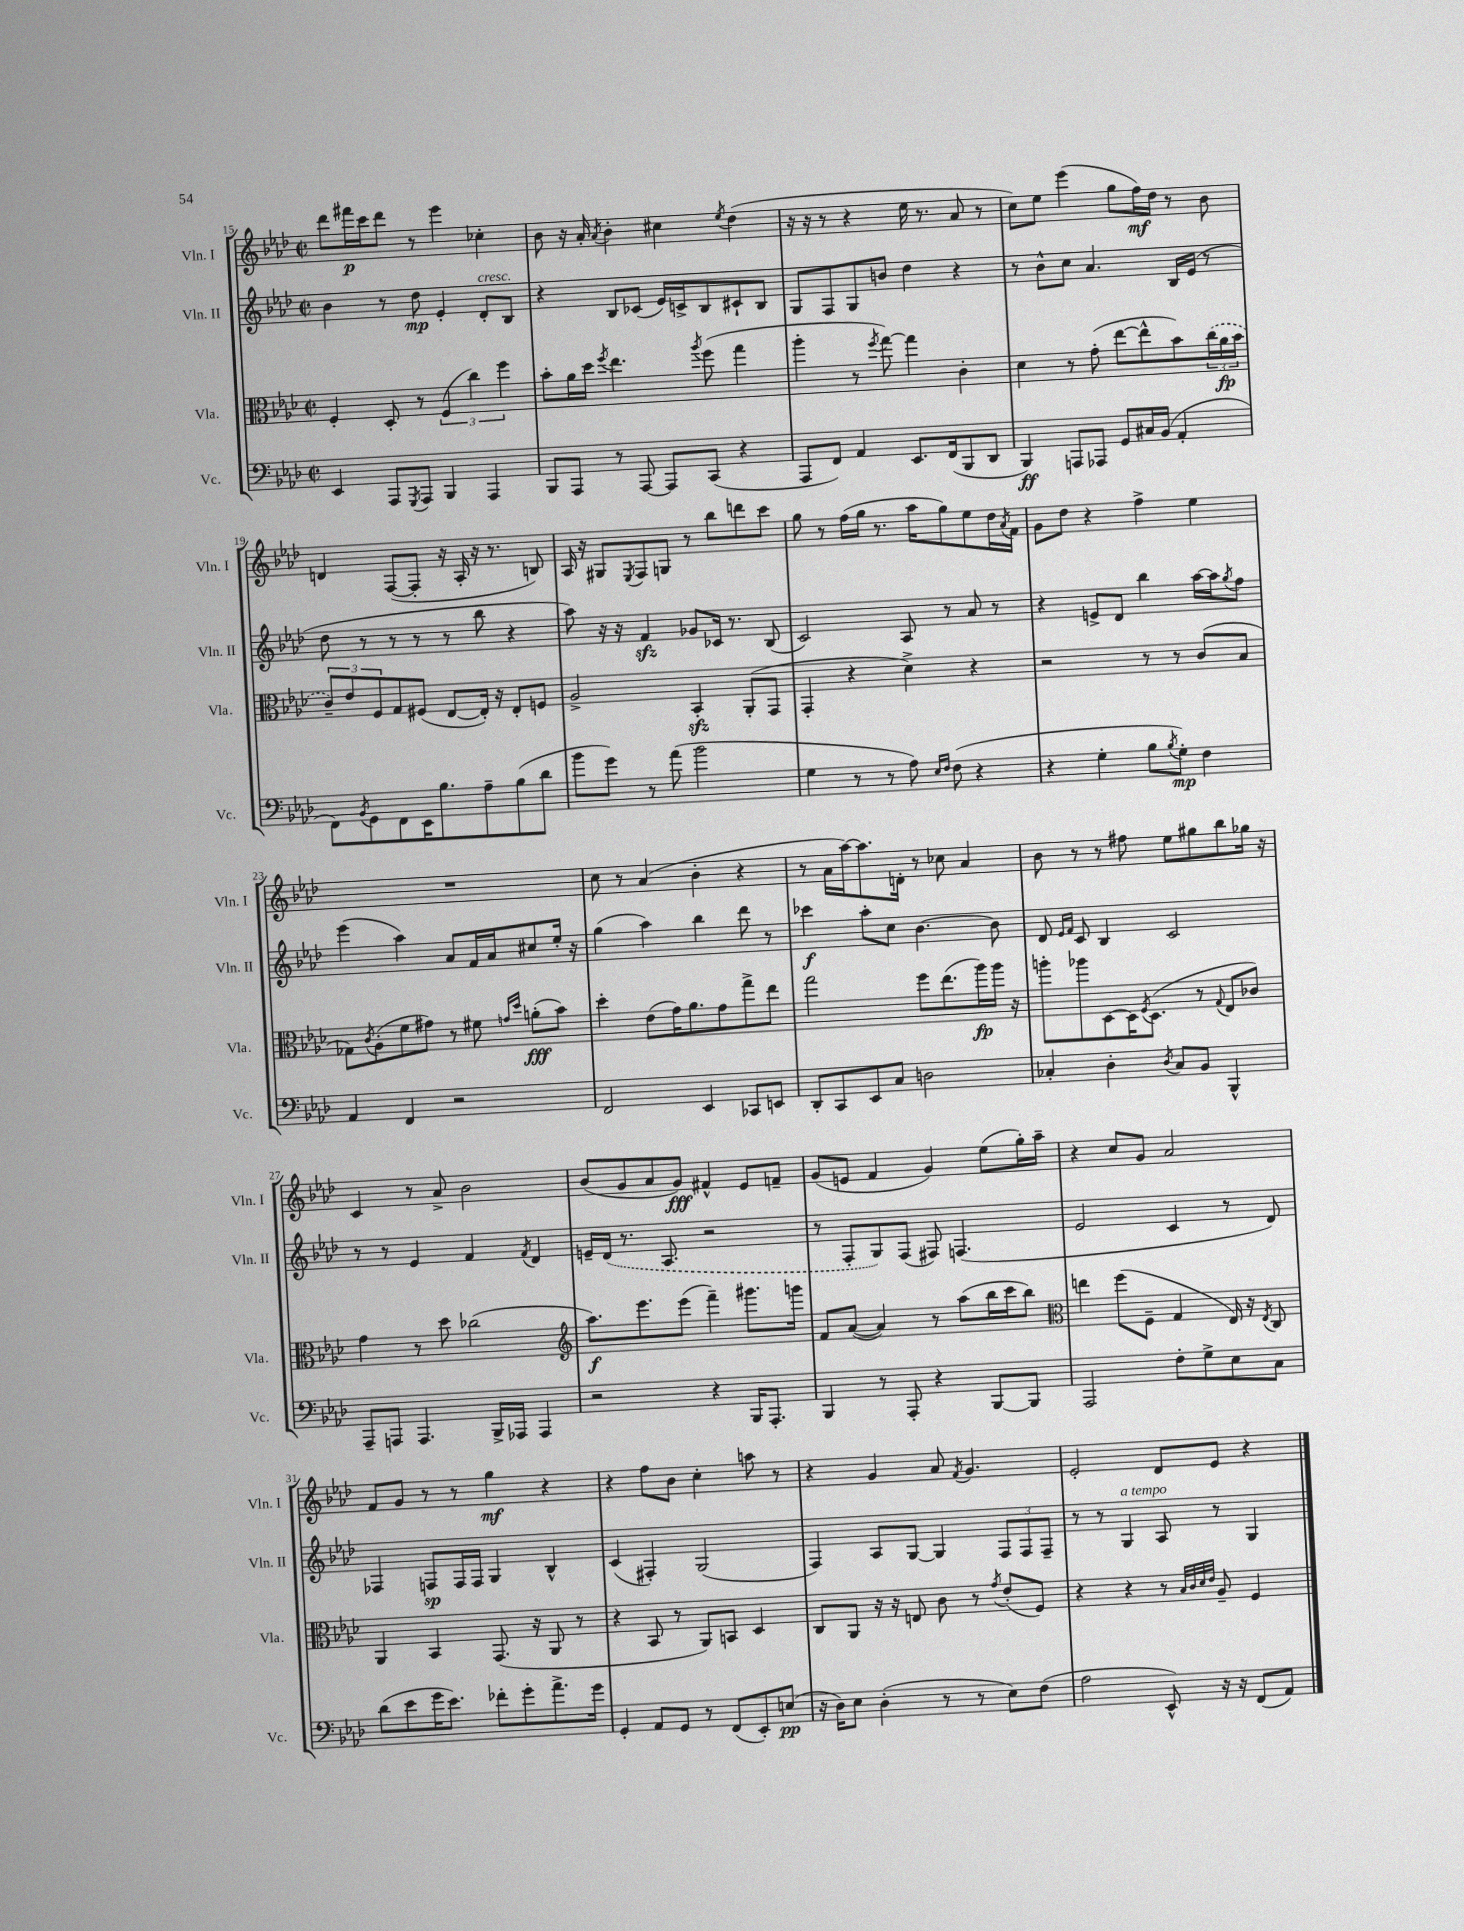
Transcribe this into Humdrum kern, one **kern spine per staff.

**kern	**dynam	**kern	**dynam	**kern	**dynam	**kern	**dynam
*part4	*part4	*part3	*part3	*part2	*part2	*part1	*part1
*staff4	*staff4	*staff3	*staff3	*staff2	*staff2	*staff1	*staff1
*I"Vc.	*	*I"Vla.	*	*I"Vln. II	*	*I"Vln. I	*
*I'Vc.	*	*I'Vla.	*	*I'Vln. II	*	*I'Vln. I	*
*clefF4	*	*clefC3	*	*clefG2	*	*clefG2	*
*k[b-e-a-d-]	*	*k[b-e-a-d-]	*	*k[b-e-a-d-]	*	*k[b-e-a-d-]	*
*M2/2	*	*M2/2	*	*M2/2	*	*M2/2	*
*met(c|)	*	*met(c|)	*	*met(c|)	*	*met(c|)	*
=15	=15	=15	=15	=15	=15	=15	=15
4EE-/	.	4F'/	.	4b-\	.	8ddd-\L	.
.	.	.	.	.	.	16fff#X\L	p
.	.	.	.	.	.	16ccc\J	.
8AAA-/L	.	8D-'/	.	8r	.	8ddd-\J	.
8qGGG/	.	.	.	.	.	.	.
8AAA-/J	.	8r	.	8dd-\	mp	8r	.
4BBB-/	.	(6F/	.	4e-'/	.	4eee-\	.
.	.	6cc\)	.	.	.	.	.
!	!	!	!	!LO:TX:a:i:t=cresc.	!	!	!
4AAA-/	.	.	.	8d-'/L	.	4cc-X'\	.
.	.	6ff\	.	.	.	.	.
.	.	.	.	8B-/J	.	.	.
=16	=16	=16	=16	=16	=16	=16	=16
8BBB-/L	.	8b-'\L	.	4r	.	8b-\	.
8AAA-/J	.	16a-\L	.	.	.	16r	.
.	.	16dd-\JJ	.	.	.	16a-'/	.
.	.	8qff/	.	.	.	8qa-/	.
8r	.	4.ee-\	.	8B-/L	.	4b-'\	.
[8AAA-/	.	.	.	(8c-X/J	.	.	.
8AAA-/L]	.	.	.	16e-/LL)	.	4cc#X\	.
.	.	.	.	16cn^/J	.	.	.
.	.	8qaa-/	.	.	.	.	.
(8CC/J	.	(8ff\	.	8B-/	.	.	.
.	.	.	.	.	.	8qee-/	.
4r	.	4gg\	.	8c#X`/	.	(4dd-\	.
.	.	.	.	8B-/J	.	.	.
=17	=17	=17	=17	=17	=17	=17	=17
8AAA-/L	.	4aa-'\	.	8G/L	.	16r	.
.	.	.	.	.	.	16r	.
8FF/J)	.	.	.	8F/	.	8r	.
4AA-/	.	8r	.	8G/	.	4r	.
.	.	8qff/	.	.	.	.	.
.	.	[8gg\)	.	8bn/J	.	.	.
8.EE-/L	.	4gg\]	.	4dd-\	.	16ee-\	.
.	.	.	.	.	.	8.r	.
(16FF/k	.	.	.	.	.	.	.
8BBB-/	.	4c'\	.	4r	.	8a-/	.
8DD-/J	.	.	.	.	.	8r	.
=18	=18	=18	=18	=18	=18	=18	=18
4BBB-/)	ff	4d-\	.	8r	.	8cc\L)	.
.	.	.	.	8b-^^\L	.	8ee-\J	.
8AAAn/L	.	8r	.	8cc\J	.	(4eee-\	.
8AAA-X/J	.	(8g'\	.	4.a-/	.	.	.
8GG/L	.	[8ee-\L	.	.	.	8gg\L	.
16C#X/L	.	8ee-^^\]	.	.	.	16ff\L)	mf
(16BB-/JJ	.	.	.	.	.	16dd-\JJ	.
4AA-'/	.	8b-\)	.	16B-/LL	.	8r	.
.	.	.	.	(16e-/JJ	.	.	.
.	.	(24cc\L	.	8r	.	8b-\	.
.	.	24a-\	fp	.	.	.	.
.	.	24b-\JJ	.	.	.	.	.
!!LO:LB:g=z
=19	=19	=19	=19	=19	=19	=19	=19
8FF\L)	.	12c~/L)	.	8dd-\	.	4dn/	.
.	.	12e-/	.	.	.	.	.
8qBB-/	.	.	.	.	.	.	.
8GG\	.	.	.	8r	.	.	.
.	.	12F/	.	.	.	.	.
8FF\	.	8G/	.	8r	.	([8F/L	.
16EE-\K	.	(8F#X/J	.	8r	.	8F'/J]	.
8.B-\	.	.	.	.	.	.	.
.	.	[8E-/L	.	8r	.	16r	.
.	.	.	.	.	.	16A-'/	.
8A-~\	.	16E-'/Jk])	.	8bb-\	.	16r	.
.	.	16r	.	.	.	8.r	.
(8B-\	.	8E-'/L	.	4r	.	.	.
8d-\J	.	8Fn/J	.	.	.	8Bn/)	.
=20	=20	=20	=20	=20	=20	=20	=20
8b-\L	.	2A-^/	.	8aa-\)	.	16A-/	.
.	.	.	.	.	.	16r	.
8g\J)	.	.	.	16r	.	8G#X/L	.
.	.	.	.	16r	.	.	.
.	.	.	.	.	.	8qE-/	.
8r	.	.	.	4fzz/	.	8F/	.
(8a-\	.	.	.	.	.	8Gn/J	.
2b-\	.	4BB-zz'/	.	8g-X/L	.	8r	.
.	.	.	.	16c-X/Jk	.	8bb-\L	.
.	.	.	.	8.r	.	.	.
.	.	(8AA-'/L	.	.	.	8dddn\	.
.	.	8GG/J	.	(8B-/	.	8ccc\J	.
=21	=21	=21	=21	=21	=21	=21	=21
4G\	.	4GG'/	.	2c/)	.	8gg\	.
.	.	.	.	.	.	8r	.
8r	.	4r	.	.	.	(16ff\LL	.
.	.	.	.	.	.	16gg\JJ	.
8r	.	.	.	.	.	8.r	.
8A-\)	.	4d-^\)	.	8A-/	.	.	.
.	.	.	.	.	.	16aa-\KL	.
16qqE-/LL	.	.	.	.	.	.	.
16qqF/JJ	.	.	.	.	.	.	.
(8F\	.	.	.	8r	.	8gg\)	.
4r	.	4r	.	8a-/	.	8ee-\	.
.	.	.	.	8r	.	16dd-\L	.
.	.	.	.	.	.	8qa-/	.
.	.	.	.	.	.	16f\JJ	.
=22	=22	=22	=22	=22	=22	=22	=22
4r	.	2r	.	4r	.	8g\L	.
.	.	.	.	.	.	8dd-\J	.
4G'\	.	.	.	8en^/L	.	4r	.
.	.	.	.	8d-/J	.	.	.
8B-\L	.	8r	.	4bb-\	.	4ff^\	.
8qB-/	.	.	.	.	.	.	.
8G'\J)	mp	8r	.	.	.	.	.
4F\	.	(8c/L	.	[16aa-\LL	.	4ee-\	.
.	.	.	.	16aa-\J]	.	.	.
.	.	.	.	8qgg/	.	.	.
.	.	8B-/J	.	8ff\J	.	.	.
!!LO:LB:g=z
=23	=23	=23	=23	=23	=23	=23	=23
4AA-/	.	8G-X\L)	.	(4eee-\	.	1r	.
.	.	8qc/	.	.	.	.	.
.	.	(8A-'\	.	.	.	.	.
4FF/	.	8f\	.	4aa-\)	.	.	.
.	.	8g#X\J)	.	.	.	.	.
2r	.	8r	.	8a-/L	.	.	.
.	.	8f#X\	.	16f/L	.	.	.
.	.	.	.	16a-/J	.	.	.
.	.	16qqgn/LL	.	.	.	.	.
.	.	16qqdd-/JJ	.	.	.	.	.
.	.	(8an'\L	fff	8cc#X/	.	.	.
.	.	8b-\J)	.	16ee-'/Jk	.	.	.
.	.	.	.	16r	.	.	.
=24	=24	=24	=24	=24	=24	=24	=24
2FF/	.	4dd-'\	.	(4gg\	.	8cc\	.
.	.	.	.	.	.	8r	.
.	.	(8e-\L	.	4aa-\)	.	(4a-/	.
.	.	16g\K)	.	.	.	.	.
.	.	8.a-\	.	.	.	.	.
4EE-/	.	.	.	4bb-\	.	4b-'\	.
.	.	8g\	.	.	.	.	.
8CC-X/L	.	8gg^\	.	8ddd-\	.	4r	.
8EEn/J	.	8ee-\J	.	8r	.	.	.
=25	=25	=25	=25	=25	=25	=25	=25
8DD-'/L	.	2gg\	.	4ccc-X\	f	8r	.
8CC/	.	.	.	.	.	16a-\LL	.
.	.	.	.	.	.	[16aa-\J)	.
8EE-/	.	.	.	8aa-'\L	.	8.aa-\]	.
8C/J	.	.	.	8cc\J	.	.	.
.	.	.	.	.	.	16dn'\Jk	.
2Dn\	.	8ff\L	.	[4.b-\	.	8r	.
.	.	(8.ee-\	.	.	.	8cc-X\	.
.	.	.	.	.	.	4a-/	.
.	.	16aa-\L)	fp	.	.	.	.
.	.	16aa-\JJ	.	8b-\]	.	.	.
.	.	16r	.	.	.	.	.
=26	=26	=26	=26	=26	=26	=26	=26
4C-X'/	.	8aan'\L	.	8d-/	.	8b-\	.
.	.	.	.	16qqe-/LL	.	.	.
.	.	.	.	16qqf/JJ	.	.	.
.	.	8aa-X\	.	8c/	.	8r	.
4D-'\	.	[8D-\	.	4B-/	.	8r	.
.	.	16D-\K]	.	.	.	8ff#X\	.
.	.	8qF/	.	.	.	.	.
.	.	(8.D-\J	.	.	.	.	.
8qD-/	.	.	.	.	.	.	.
8C-/L	.	.	.	2c/	.	8ee-\L	.
8BB-/J	.	8r	.	.	.	8gg#X\	.
.	.	8qqG/	.	.	.	.	.
4BBB-^^/	.	8E-/L	.	.	.	8bb-\	.
.	.	8c-X/J)	.	.	.	16gg-X\Jk	.
.	.	.	.	.	.	16r	.
!!LO:LB:g=z
=27	=27	=27	=27	=27	=27	=27	=27
8AAA-~/L	.	4g\	.	8r	.	4c/	.
8AAAn/J	.	.	.	8r	.	.	.
4.AAA/	.	8r	.	4e-/	.	8r	.
.	.	8dd-\	.	.	.	8a-^/	.
.	.	(2cc-X\	.	4f/	.	2b-\	.
16BBB-^/LL	.	.	.	.	.	.	.
16AAA-X/JJ	.	.	.	.	.	.	.
.	.	.	.	8qf/	.	.	.
4AAA-/	.	.	.	4d-/	.	.	.
=28	=28	=28	=28	=28	=28	=28	=28
*	*	*clefG2	*	*	*	*	*
2r	.	8.aa-\L)	f	16en~/LL	.	(8b-/L	.
.	.	.	.	(16d-/JJ	.	.	.
.	.	.	.	8.r	.	8g/	.
.	.	8.eee-\	.	.	.	.	.
.	.	.	.	.	.	8a-/	.
.	.	.	.	8.A-/	.	.	.
.	.	(8eee-\J	.	.	.	8g/J)	fff
4r	.	4fff~\)	.	2r	.	4f#X^^/	.
16BBB-/KL	.	8.ggg#X\L	.	.	.	8e-/L	.
8.AAA-'/J	.	.	.	.	.	.	.
.	.	.	.	.	.	8fn~/J	.
.	.	16gggn\Jk	.	.	.	.	.
=29	=29	=29	=29	=29	=29	=29	=29
4BBB-/	.	8f/L	.	8r	.	(8g/L	.
.	.	([8a-/J	.	8F'/L	.	8en/J	.
8r	.	4a-/])	.	8G/)	.	4f/	.
8AAA-'/	.	.	.	(8F/J	.	.	.
4r	.	8r	.	8F#X/)	.	4g/)	.
.	.	(8aa-\L	.	(4.Fn/	.	.	.
[8BBB-/L	.	16bb-\L	.	.	.	(8ee-\L	.
.	.	16ccc\J	.	.	.	.	.
8BBB-/J]	.	8bb-\J)	.	.	.	16gg'\L)	.
.	.	.	.	.	.	16aa-~\JJ	.
=30	=30	=30	=30	=30	=30	=30	=30
*	*	*clefC3	*	*	*	*	*
2AAA-/	.	4een\	.	2e-/	.	4r	.
.	.	(8ff\L	.	.	.	8cc/L	.
.	.	8F~\J	.	.	.	8g/J	.
8F'\L	.	4G/	.	4c/	.	2a-/	.
8G^\	.	.	.	.	.	.	.
8E-\	.	16E-/)	.	8r	.	.	.
.	.	16r	.	.	.	.	.
.	.	8qE-/	.	.	.	.	.
8C\J	.	8C/	.	8d-/)	.	.	.
!!LO:LB:g=z
=31	=31	=31	=31	=31	=31	=31	=31
(8d-\L	.	4AA-/	.	4F-X/	.	8f/L	.
8e-\	.	.	.	.	.	8g/J	.
16g\K	.	4BB-/	.	8Fn/L	sp	8r	.
8.e-\J)	.	.	.	.	.	.	.
.	.	.	.	16F/L	.	8r	.
.	.	.	.	16F/JJ	.	.	.
8f-X'\L	.	(8.GG/	.	4G/	.	4gg\	mf
8g'\	.	.	.	.	.	.	.
.	.	16r	.	.	.	.	.
8.a-^\	.	8AA-/	.	4B-^^/	.	4r	.
.	.	8r	.	.	.	.	.
16g\Jk	.	.	.	.	.	.	.
=32	=32	=32	=32	=32	=32	=32	=32
4GG'/	.	4r	.	(4c/	.	4r	.
8AA-/L	.	8BB-/	.	4F#X'/)	.	8ff\L	.
8GG/J	.	8r	.	.	.	8b-\J	.
8r	.	8AA-/L)	.	(2G/	.	4cc'\	.
(8FF/L	.	8BBn/J	.	.	.	.	.
8EE-'/)	.	4D-/	.	.	.	8aan\	.
(8En/J	pp	.	.	.	.	8r	.
=33	=33	=33	=33	=33	=33	=33	=33
16r	.	8C/L	.	4F/)	.	4r	.
16D-\KL)	.	.	.	.	.	.	.
8E-\J	.	8AA-/J	.	.	.	.	.
(4D-'\	.	16r	.	8A-/L	.	4g/	.
.	.	16r	.	.	.	.	.
.	.	8En/	.	[8G/J	.	.	.
8r	.	8c\	.	4G/]	.	8a-/	.
.	.	.	.	.	.	8qf/	.
8r	.	8r	.	.	.	4.g/	.
.	.	8qg/	.	.	.	.	.
8E-\L)	.	(8e-'/L	.	12F/L	.	.	.
.	.	.	.	12F/	.	.	.
(8F\J	.	8F/J)	.	.	.	.	.
.	.	.	.	12F~/J	.	.	.
=34	=34	=34	=34	=34	=34	=34	=34
2A-\	.	4r	.	8r	.	2e-'/	.
.	.	.	.	8r	.	.	.
!	!	!	!	!LO:TX:a:i:t=a tempo	!	!	!
.	.	4r	.	4G/	.	.	.
8EE-^^/)	.	8r	.	8A-/	.	8d-/L	.
.	.	32qqB-/LLL	.	.	.	.	.
.	.	32qqc/	.	.	.	.	.
.	.	32qqd-/	.	.	.	.	.
.	.	32qqe-/JJJ	.	.	.	.	.
16r	.	8A-~/	.	8r	.	8e-/J	.
16r	.	.	.	.	.	.	.
(8FF/L	.	4F/	.	4G/	.	4r	.
8AA-/J)	.	.	.	.	.	.	.
==	==	==	==	==	==	==	==
*-	*-	*-	*-	*-	*-	*-	*-
